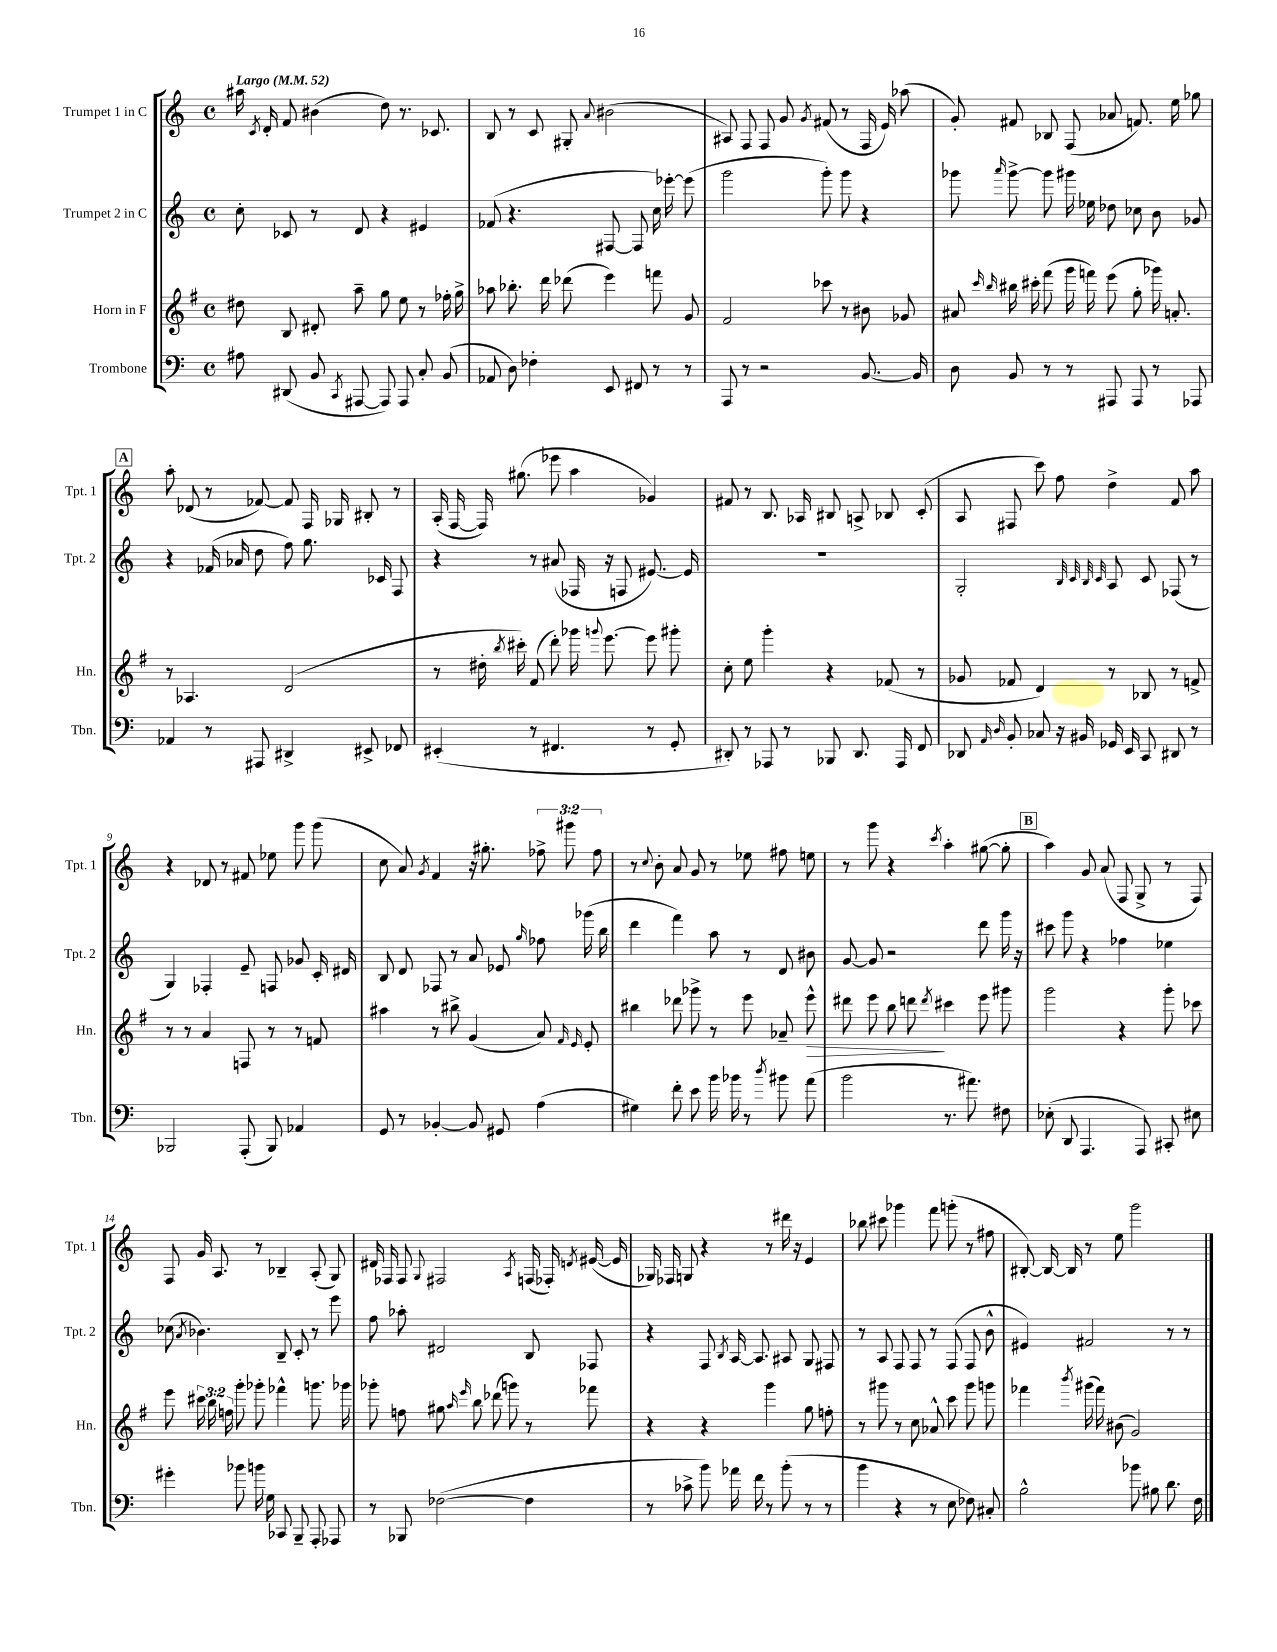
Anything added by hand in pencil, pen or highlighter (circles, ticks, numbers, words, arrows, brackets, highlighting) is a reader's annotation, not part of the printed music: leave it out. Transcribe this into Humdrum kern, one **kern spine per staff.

**kern	**kern	**kern	**kern
*staff4	*staff3	*staff2	*staff1
*clefF4	*clefG2	*clefG2	*clefG2
*k[]	*k[f#]	*k[]	*k[]
*M4/4	*M4/4	*M4/4	*M4/4
*met(c)	*met(c)	*met(c)	*met(c)
*MM52	*MM52	*MM52	*MM52
8A#\	8dd#\	8cc'\	16aa#\
.	.	.	8qc/
.	.	.	16d'/
(8DD#/	8B/	8c-/	8f/
8BB/	8d#'/	8r	(4b#\
8qCC/	.	.	.
[8AAA#/	8aa~\	8d/	.
8AAA#/])	8gg\	4r	8dd\)
8AAA#/	8ee\	.	8.r
8C'/	8r	4e#/	.
.	.	.	8.c-/
(8BB/	16ff-'\	.	.
.	16gg^\	.	.
=	=	=	=
8AA-/	8aa-\	(8f-/	8B/
8D\)	8.bb-'\	4.r	8r
4F-'\	.	.	8c/
.	16ddd\	.	.
.	(8ddd-\	.	8G#'/
.	.	.	8qqa/
8EE/	4eee\)	[8F#/	(2b#\
8FF#/	.	8F#/]	.
8r	8fff\	16cc\)	.
.	.	[16eee-'\	.
8r	8g/	(8eee-\]	.
=	=	=	=
8AAA/	2f#/	2ggg\	8A#/)
8r	.	.	8F/
2r	.	.	8F/
.	.	.	8g/
.	.	.	8qg/
.	8ccc-\	8ggg'\)	(8f#/
.	8r	8ggg\	8r
[8.BB/	8b#\	4r	16F/
.	.	.	16e/)
.	8g-/	.	(8aa-\
16BB/]	.	.	.
=	=	=	=
8D\	8a#/	8ggg-\	8g'/)
.	16qqccc/	.	.
.	16qqbb/	16qqaaa/	.
8BB/	16bb#\	[8ggg-^\	8f#/
.	16ccc#'\	.	.
8r	(8fff#\	8ggg-\]	8B-/
8r	16ggg\	16ggg#\	(8F/
.	16fff\)	16ee-\	.
8AAA#/	(8eee\	8dd-\	8a-/
8AAA#/	8gg'\	8cc-\	8.f/)
8r	16ggg-\)	8b\	.
.	8.a'/	.	16ee\
8AAA-/	.	8g-/	8gg-\
=	=	=	=
4AA-/	8r	4r	8aa'\
.	4.A-/	.	(8d-/
8r	.	(16f-/	8r
.	.	16a-/	.
8AAA#/	.	8dd\	[8f-/)
4DD#^/	(2d/	8ff\)	8f-/]
.	.	8.gg\	16F/
.	.	.	16G-/
8EE#^/	.	.	8B#'/
.	.	16c-/	.
8FF-/	.	8F/	8r
=	=	=	=
(4EE#'/	8r	4r	(16A'/
.	.	.	[16F/
.	16dd#'\	.	16F/])
.	8qbb/	.	.
.	16ccc#'\)	.	(8.gg#\
8r	(8f#/	8r	.
4.FF#/	8ddd'\)	(8a#/	8eee-\
.	16ggg-\	16F-/	4aa\
.	8qqggg/	.	.
.	[8.eee\	16r	.
.	.	8F/	.
8r	8eee\]	[8.e#/)	4g-/)
8GG'/	8ggg#'\	.	.
.	.	16e#/]	.
=	=	=	=
8DD#'/)	8cc'\	1r	8f#/
8r	8ee\	.	8r
8AAA-/	4ggg'\	.	8.B/
8r	.	.	.
.	.	.	16A-/
8BBB-/	4r	.	8B#/
8.DD#/	.	.	8A^/
.	(8f-/	.	8B-/
16AAA-/	.	.	.
8FF/	8r	.	(8c'/
=	=	=	=
8DD-/	8g-/	2G'/	8A/
16qqAA/	.	.	.
16qqD/	.	.	.
8BB'/	8f-/	.	8F#/
8C-/	4d/)	.	8ccc\)
16r	.	.	8ff\
16BB#/	.	.	.
.	.	32qqB/	.
.	.	32qqc/	.
.	.	32qqB/	.
.	.	32qqc/	.
16GG-/	8r	8A/	4dd^\
16EE/	.	.	.
8CC/	8B-/	8c/	.
8DD#/	8r	(8F-/	8f/
8r	8f^/	8r	8aa\
=	=	=	=
2BBB-/	8r	4G/)	4r
.	8r	.	.
.	4a/	4F-'/	8d-/
.	.	.	8r
(8AAA'/	8F/	8e~/	8f#/
8BBB-/)	8r	8F/	8ee-\
4AA-/	8r	8g-/	8ggg\
.	8f/	16c'/	(8ggg\
.	.	16d#/	.
=	=	=	=
8GG/	4aa#\	8B/	8cc\
8r	.	8d/	8a/)
.	.	.	8qg/
[4BB-'/	8r	8F-/	4f/
.	8bb#^\	8r	.
8BB-/]	(4g/	8a/	16r
.	.	.	8.gg#'\
8GG#/	.	8e-/	.
.	.	16qqgg/	.
(4A\	8a/)	8ff-\	12ff-^\
.	.	.	12ggg#\
.	16qqf#/	.	.
.	16qqe/	.	.
.	8e'/	(16ggg-\	.
.	.	.	12ff-\
.	.	16bb\	.
=	=	=	=
4G#\)	4bb#\	4ddd\	8r
.	.	.	8qqcc/
.	.	.	8b'\
8f'\	8ddd-\	4fff\)	8a/
8e\	8ggg-^\	.	8g/
16b\	8r	8aa\	8r
16b-\	.	.	.
8r	8eee\	8r	8ee-\
8qdd/	.	.	.
8b#\	8a-~/	8d/	8ff#\
(8a\	8eee^^\	8b#\	8ee\
=	=	=	=
2b\	8ddd#\	[8g/	8r
.	8eee\	8g/]	8ggg\
.	8bb\	2r	4r
.	8ddd\	.	.
.	8qddd/	.	8qccc/
8.r	4ccc#\	.	4aa'\
8.a#\)	.	.	.
.	8eee\	8ddd\	([8gg#\
8F#\	8ggg#\	16ggg\	8gg#'\]
.	.	16r	.
=	=	=	=
(8E-'\	2ggg\	8ccc#\	4aa\)
8DD/	.	8ggg\	.
4.AAA/	.	4r	8g/
.	.	.	(8a/
.	4r	4ff-\	8F/
8AAA/)	.	.	8G^/
8CC#'/	8ggg'\	4ee-\	8r
8E#\	8ccc-\	.	8F/)
=	=	=	=
4g#'\	8eee\	(8cc-\	8F/
.	.	8qa/	.
.	24ccc#\	4.b-\)	16g/
.	24bb\	.	.
.	.	.	8.A/
.	24ff\	.	.
8b-\	8ggg'\	.	.
16b\	8ggg-'\	.	8r
16G\	.	.	.
8CC-/	4fff-^^\	8B~/	4B-~/
8BBB~/	.	8c'/	.
8AAA'/	8.ggg\	8r	(8A'/
8AAA-/	.	8eee\	8G/)
.	16ggg-\	.	.
=	=	=	=
8r	8ggg-'\	8ff\	16d#/
.	.	.	16F-/
8BBB-/	8ff\	8aa-'\	8F-/
.	.	.	8qqG/
([2F-\	8gg#\	2d#/	2F#/
.	16qqaa/	.	.
.	16qqeee/	.	.
.	8bb\	.	.
.	(8ddd-\	.	.
.	8ggg\)	.	.
.	.	.	8qA/
4F-\]	8r	8B/	(16F/
.	.	.	16F-'/)
.	.	.	8qd/
.	8fff-\	8F-/	([16e#/
.	.	.	16e#/]
=	=	=	=
8r	4r	4r	16G-/)
.	.	.	16F-/
8c-^\	.	.	8G/
8b\)	4r	8F/	4r
.	.	8qB/	.
16a-\	.	[16A/	.
16f\	.	8.A/]	.
8r	4ggg\	.	8r
(8b'\	.	8A#/	16ddd#\
.	.	.	16r
8r	8gg\	8G/	4e/
8r	8ff'\	8F#/	.
=	=	=	=
4b\	8r	8r	8bb-\
.	8ggg#\	8A/	8ccc#\
4r	8r	8F/	4ggg-\
.	8cc\	8F/	.
8r	8a-^^/	8r	8fff\
8E\	8ccc\	(8F/	(8ggg'\
8F-\)	8ggg#\	8F/	8r
8C#'/	8ggg\	8b^^\	8ff#\
=	=	=	=
2B^^\	4fff-\	4e#/)	[8B#'/)
.	.	.	16B#/_
.	.	.	16B#/]
.	8qbbb/	.	.
.	(16ggg#\	2f#/	8r
.	16fff-\)	.	.
.	(8b#\	.	8ee\
8b-\	2g/)	.	2ggg\
8B#\	.	.	.
8.d\	.	8r	.
.	.	8r	.
16F\	.	.	.
==	==	==	==
*-	*-	*-	*-
